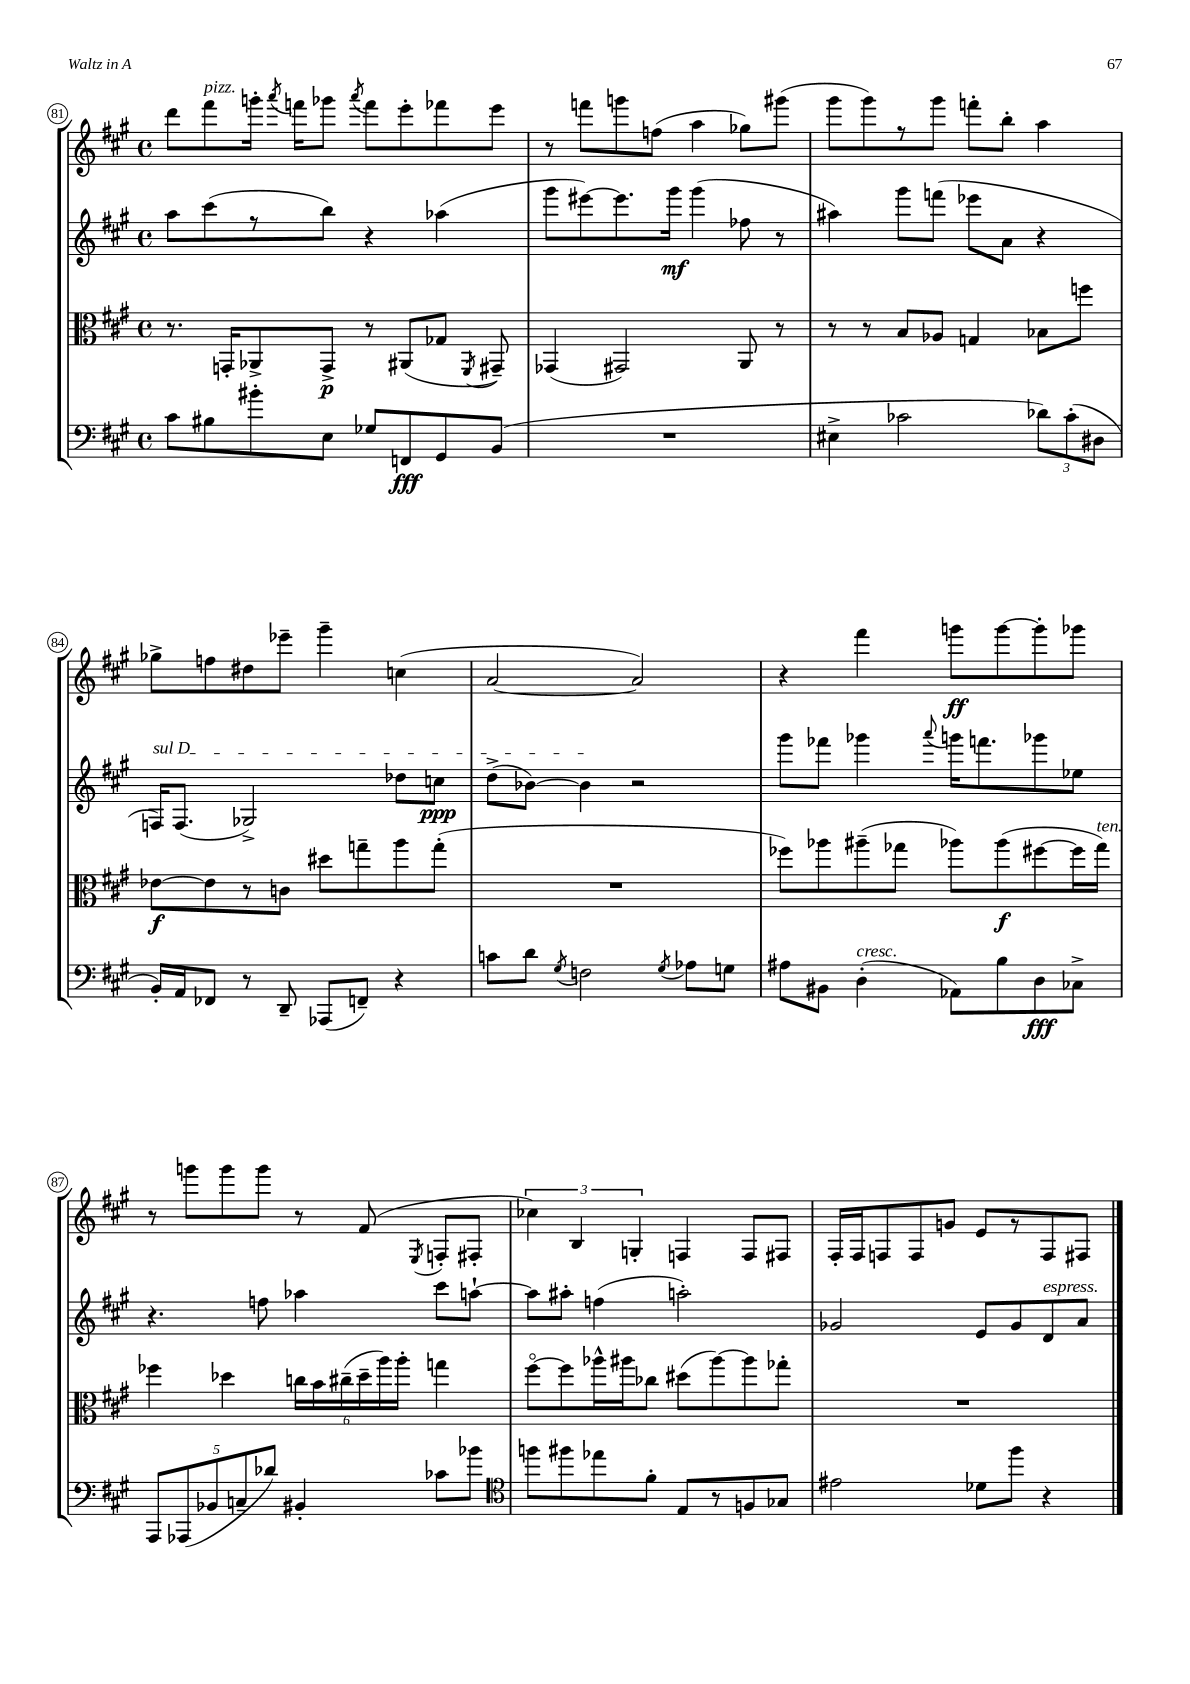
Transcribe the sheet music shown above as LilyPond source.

<<
\new StaffGroup <<
\new Staff = "s0" {
    \clef treble \key a \major \defaultTimeSignature \time 4/4
    \autoBeamOff d'''8[ fis'''8^\markup { \italic "pizz." } g'''16]-. \acciaccatura { a'''8 } f'''16[ ges'''8] \acciaccatura { a'''8 } f'''8[ e'''8-. fes'''8 e'''8] |
    r8 f'''8[ g'''8 f''8]( a''4 ges''8[) gis'''8]( |
    gis'''8[ gis'''8) r8 gis'''8] f'''8[-. b''8]-. a''4 |
    ges''8[-> f''8 dis''8 ees'''8]-- gis'''4-- c''4( |
    a'2~ a'2) |
    r4 fis'''4 g'''8[\ff g'''8~ g'''8-. ges'''8] |
    r8 g'''8[ g'''8 g'''8] r8 fis'8( \acciaccatura { e8 } f8[-. fis8]-. |
    \tuplet 3/2 { ces''4) b4 g4-. } f4 f8[ fis8] |
    fis16[-. fis16 f8 f8 g'8] e'8[ r8 f8 fis8] \bar "|." |
}
\new Staff = "s1" {
    \clef treble \key a \major \defaultTimeSignature \time 4/4
    \autoBeamOff a''8[ cis'''8( r8 b''8]) r4 aes''4( |
    gis'''8[ eis'''8~) eis'''8. gis'''16]\mf gis'''4( fes''8 r8 |
    ais''4) gis'''8[ f'''8]( ees'''8[ a'8] r4 |
    \once \override TextSpanner.bound-details.left.text = \markup { \italic "sul D" } f16[\startTextSpan) f8.]( ges2->) des''8[ c''8]\ppp |
    d''8[->( bes'8]~) bes'4\stopTextSpan r2 |
    gis'''8[ fes'''8] ges'''4 \appoggiatura { a'''8 } g'''16[ f'''8. ges'''8 ees''8] |
    r4. f''8 aes''4 cis'''8[ a''8]~-! |
    a''8[ ais''8]-. f''4( a''2-.) |
    ges'2 e'8[ ges'8 d'8^\markup { \italic "espress." } a'8] \bar "|." |
}
\new Staff = "s2" {
    \clef alto \key a \major \defaultTimeSignature \time 4/4
    \autoBeamOff r8. g,16[-. aes,8-> g,8]->\p r8 ais,8[( ges8] \acciaccatura { fis,8 } gis,8--) |
    ges,4( gis,2) a,8 r8 |
    r8 r8 b8[ aes8] g4 bes8[ f''8] |
    ees'8[~\f ees'8 r8 c'8] dis''8[ g''8-- a''8 g''8]-.( |
    R1 |
    fes''8[) aes''8 ais''8--( ges''8] aes''8[) aes''8\f( fis''8~ fis''16 ges''16]^\markup { \italic "ten." }) |
    fes''4 des''4 \tuplet 6/4 { c''16[ b'16 cis''16--( des''16-- a''16) a''16]-. } g''4 |
    fis''8[~\flageolet fis''8 aes''16-^ ais''16 ces''8] dis''8[( ais''8~) ais''8 ges''8]-. |
    R1 \bar "|." |
}
\new Staff = "s3" {
    \clef bass \key a \major \defaultTimeSignature \time 4/4
    \autoBeamOff cis'8[ bis8 bis'8-. e8] ges8[ f,8\fff gis,8 b,8]( |
    R1 |
    eis4-> ces'2 \tuplet 3/2 { des'8[) ces'8-.( dis8] } |
    b,16[-.) a,16 fes,8] r8 d,8-- aes,,8[( f,8]--) r4 |
    c'8[ d'8] \acciaccatura { gis8 } f2 \acciaccatura { gis8 } aes8[ g8] |
    ais8[ bis,8] d4-.^\markup { \italic "cresc." }( aes,8[) b8 d8\fff ces8]-> |
    \tuplet 5/4 { a,,8[ aes,,8( bes,8 c8-- des'8]) } bis,4-. ces'8[ bes'8] |
    \clef tenor f''8[ fis''8 ees''8 fis'8]-. e8[ r8 f8 ges8] |
    eis'2 des'8[ fis''8] r4 \bar "|." |
}
>>
>>
\layout { \context { \Score currentBarNumber = #81 \override BarNumber.stencil = #(make-stencil-circler 0.1 0.3 ly:text-interface::print) } }
